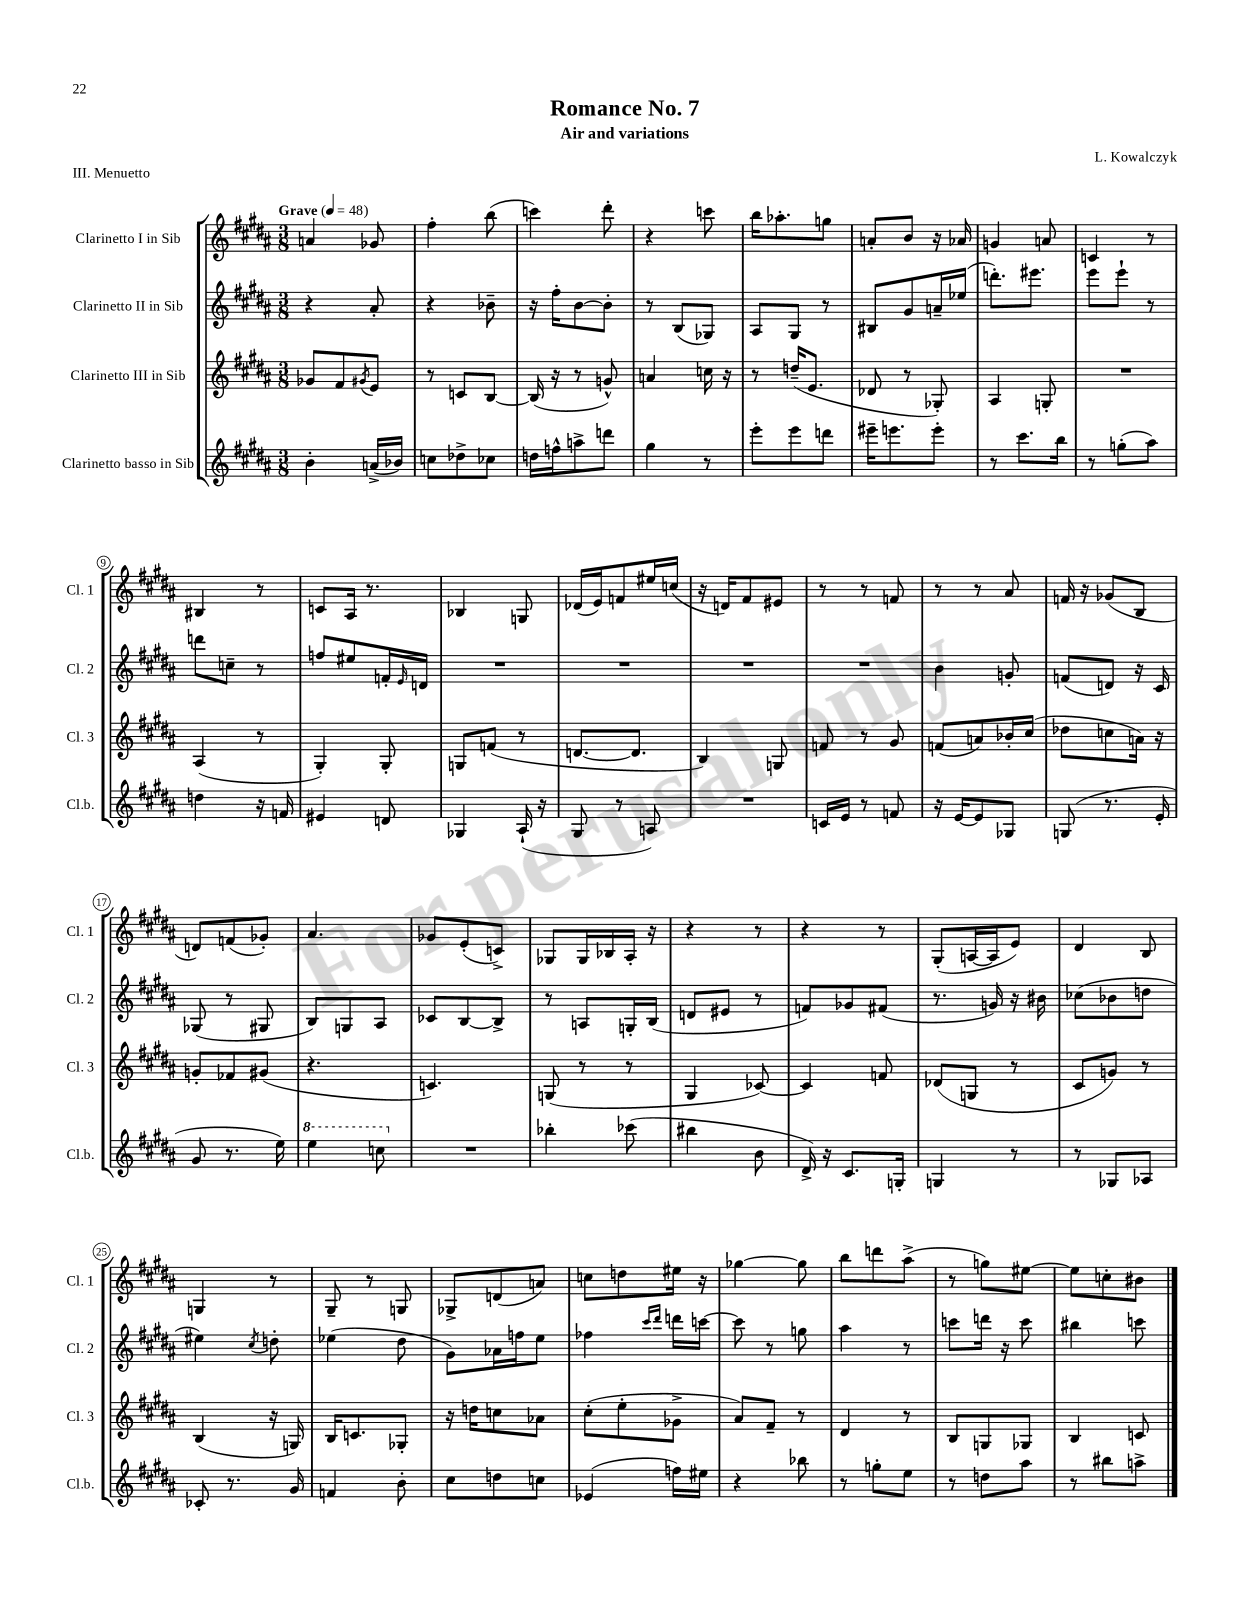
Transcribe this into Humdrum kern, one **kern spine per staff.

**kern	**kern	**kern	**kern
*staff4	*staff3	*staff2	*staff1
*clefG2	*clefG2	*clefG2	*clefG2
*k[f#c#g#d#a#]	*k[f#c#g#d#a#]	*k[f#c#g#d#a#]	*k[f#c#g#d#a#]
*M3/8	*M3/8	*M3/8	*M3/8
*MM48	*MM48	*MM48	*MM48
4b'\	8g-/L	4r	4a/
.	8f#/	.	.
.	8qg#/	.	.
(16a^/LL	8e/J	8a#'/	8g-/
16b-/JJ)	.	.	.
=	=	=	=
8cc\L	8r	4r	4ff#'\
8dd-^\	8c/L	.	.
8cc-\J	[8B/J	8b-~\	(8bb\
=	=	=	=
16dd\LL	(16B/]	16r	4ccc\)
16ff^^\J	16r	16ff#'\LK	.
8aa^\	8r	[8b\	.
8ddd\J	8g^^/)	8b'\]J	8ddd#'\
=	=	=	=
4gg#\	4a/	8r	4r
.	.	(8B/L	.
8r	16cc\	8G-/J)	8ccc\
.	16r	.	.
=	=	=	=
8eee'\L	8r	8A#/L	16bb\LK
.	.	.	8.aa-'\
8eee\	(16dd~/LK	8G#/J	.
.	8.e/J	.	.
8ddd\J	.	8r	8gg\J
=	=	=	=
16eee#~\LK	8d-/	8B#/L	8a'/L
8.eee\	.	.	.
.	8r	8g#/	8b/J
8eee'\J	8G-'/)	16a~/L	16r
.	.	(16ee-/JJ	16a-/
=	=	=	=
8r	4A#/	8.ddd'\L)	4g/
8.ccc#\L	.	.	.
.	.	8.eee#\J	.
.	8G'/	.	8a/
16bb\Jk	.	.	.
=	=	=	=
8r	4.r	8eee\L	4c/
(8gg'\L	.	8eee`\J	.
8aa#\J)	.	8r	8r
=	=	=	=
4dd\	(4A#/	8ddd\L	4B#/
.	.	8cc~\J	.
16r	8r	8r	8r
16f/	.	.	.
=	=	=	=
4e#/	4G#'/)	8ff/L	8c/L
.	.	8ee#/	16A#/Jk
.	.	.	8.r
8d/	8G#'/	16f'/L	.
.	.	16qqe/	.
.	.	16d/JJ	.
=	=	=	=
4G-/	8G/L	4.r	4B-/
.	(8f/J	.	.
(16A#`/	8r	.	8G/
16r	.	.	.
=	=	=	=
8G#/	[8.d/L	4.r	(16d-/LL
.	.	.	16e/J)
8r	.	.	8f/
.	8.d/]J	.	.
8A/)	.	.	16ee#/L
.	.	.	(16cc/JJ
=	=	=	=
4.r	4B/)	4.r	16r
.	.	.	16d/LK)
.	.	.	8f#/
.	8G/	.	8e#/J
=	=	=	=
16c/LL	8f/	4.r	8r
16e/JJ	.	.	.
8r	8r	.	8r
8f/	8g#/	.	8f/
=	=	=	=
16r	(8f/L	4b\	8r
[16e/LK	.	.	.
8e/]	8a/)	.	8r
8G-/J	16b-'/L	8g'/	8a#/
.	(16cc#/JJ	.	.
=	=	=	=
(8G/	8dd-\L	(8f/L	16f/
.	.	.	16r
8.r	8cc\	8d/J)	(8g-/L
.	16a\Jk)	16r	8B/J
16e'/	16r	16c#/	.
=	=	=	=
8g#/	8g'/L	(8G-/	8d/L)
8.r	8f-/	8r	(8f/
.	(8g#/J	8G#/	8g-'/J)
16ee\)	.	.	.
=	=	=	=
4eee\	4.r	8B/L)	4.a#/
.	.	8G/	.
8ccc\	.	8A#/J	.
=	=	=	=
4.r	4.c/)	8c-/L	8g-/L
.	.	[8B/	(8e'/
.	.	8B^/]J	8c^/J)
=	=	=	=
4bb-'\	(8G/	8r	8G-/L
.	8r	8A/L	16G-/L
.	.	.	16B-/
(8ccc-\	8r	16G'/L	16A#'/JJ
.	.	(16B/JJ	16r
=	=	=	=
4bb#\	4G#/	8d/L	4r
.	.	8e#/J	.
8b\	[8c-/)	8r	8r
=	=	=	=
16d#^/)	4c-/]	8f/L)	4r
16r	.	.	.
8.c#/L	.	8g-/	.
.	8f/	(8f#/J	8r
16G'/Jk	.	.	.
=	=	=	=
4G/	(8d-/L	8.r	(8G#'/L
.	8G/J	.	[16A/L
.	.	16g/)	16A/]J
8r	8r	16r	8e/J)
.	.	16b#\	.
=	=	=	=
8r	8c#/L	(8cc-\L	4d#/
8G-/L	8g/J)	8b-\	.
8A-/J	8r	8dd\J	8B/
=	=	=	=
8c-'/	(4B/	4ee#\)	4G/
8.r	.	.	.
.	.	8qcc#/	.
.	16r	8dd'\	8r
16g#/	16G/)	.	.
=	=	=	=
4f/	16B/LK	(4ee-\	8G#~/
.	8.c/	.	.
.	.	.	8r
8b'\	8G-'/J	8dd#\	8G/
=	=	=	=
8cc#\L	16r	8g#\L)	8G-^/L
.	16dd\LK	.	.
8dd\	8cc\	16a-\L	(8d/
.	.	16ff\J	.
8cc\J	8a-\J	8ee\J	8a/J)
=	=	=	=
(4e-/	(8cc#'\L	4ff-\	8cc\L
.	8ee'\	.	8dd\
.	.	16qqccc#/LL	.
.	.	16qqddd#/JJ	.
16ff\LL)	8g-^\J	16ddd\LL	16ee#\Jk
16ee#\JJ	.	[16ccc\JJ	16r
=	=	=	=
4r	8a#/L)	8ccc\]	[4gg-\
.	8f#~/J	8r	.
8bb-\	8r	8gg\	8gg-\]
=	=	=	=
8r	4d#/	4aa#\	8bb\L
8gg'\L	.	.	8ddd\
8ee\J	8r	8r	(8aa#^\J
=	=	=	=
8r	8B/L	8ccc\L	8r
8dd\L	8G/	16ddd\Jk	8gg\L)
.	.	16r	.
8aa#\J	8G-/J	8ccc\	[8ee#\J
=	=	=	=
8r	4B/	4bb#\	8ee#\]L
8bb#\L	.	.	8cc'\
8aa^\J	8c/	8ccc\	8b#\J
==	==	==	==
*-	*-	*-	*-
